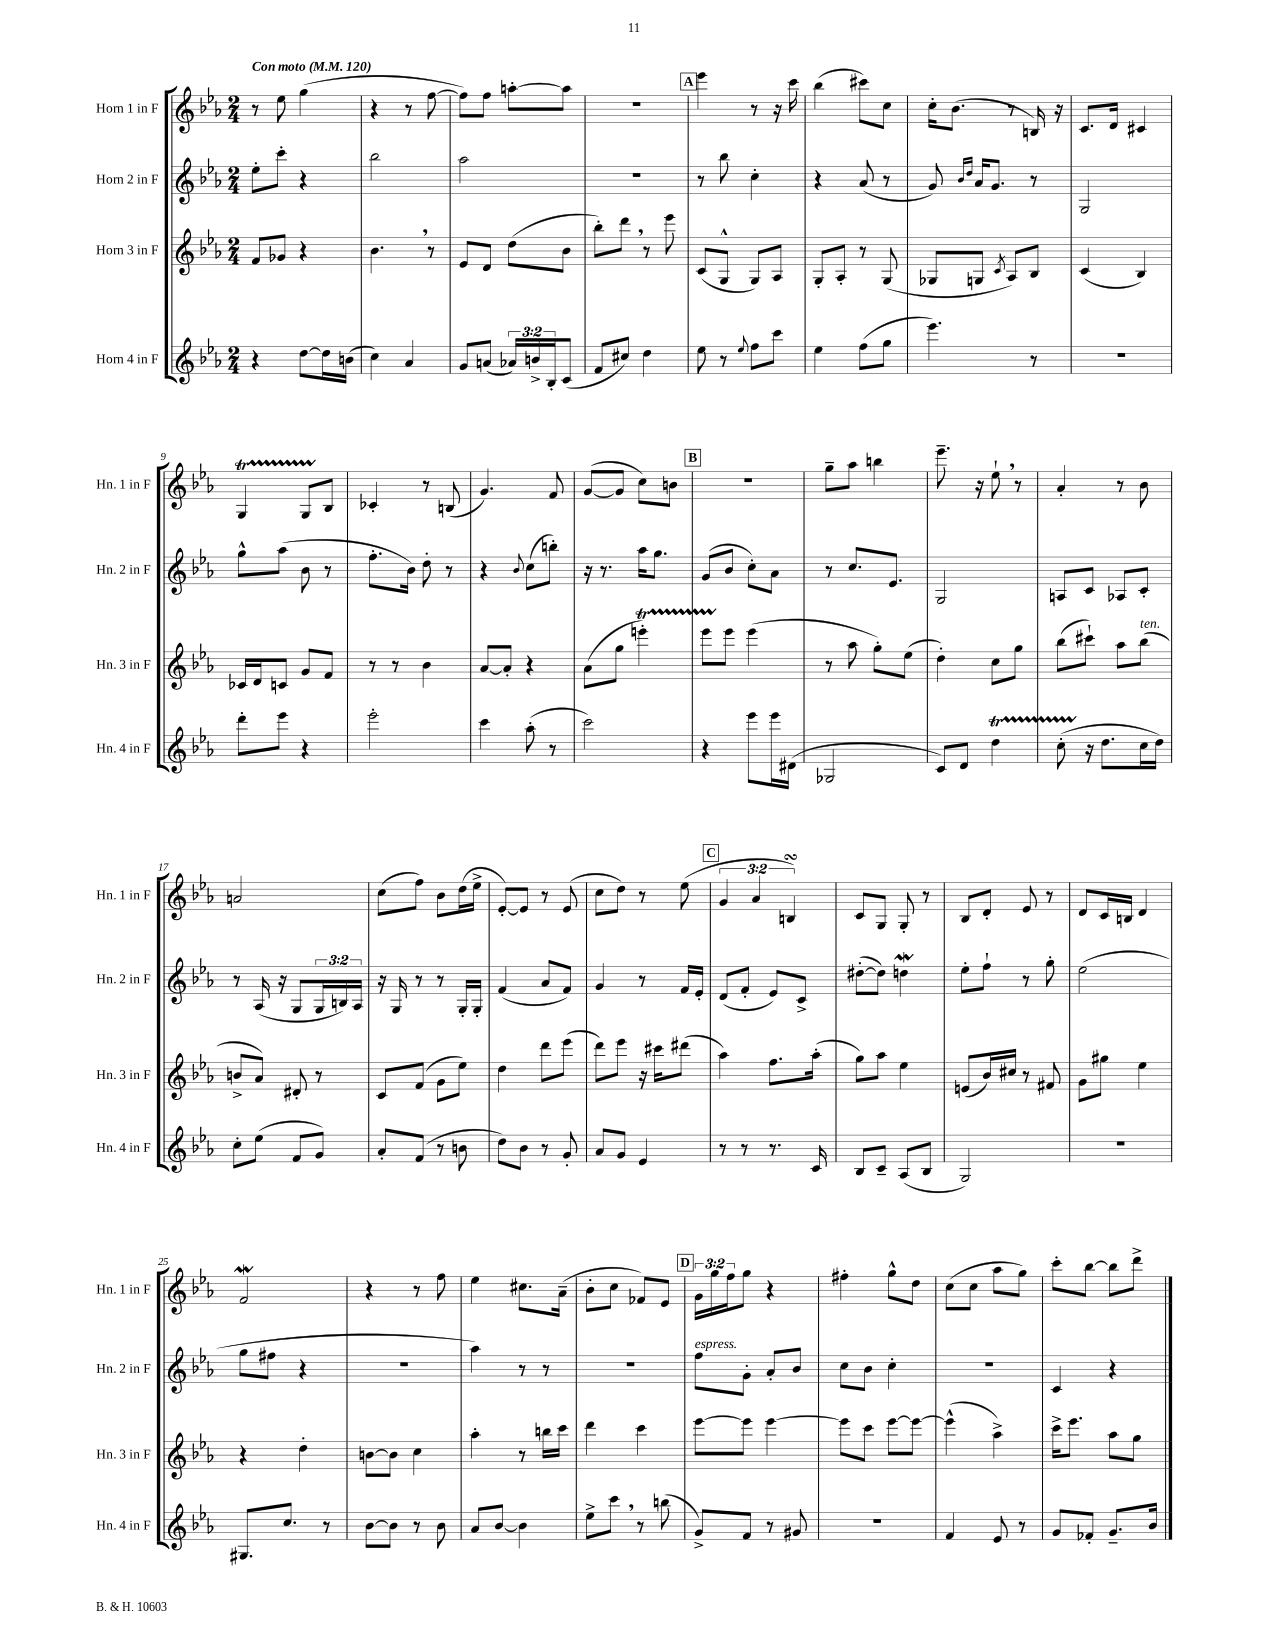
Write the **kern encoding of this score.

**kern	**kern	**kern	**kern
*staff4	*staff3	*staff2	*staff1
*clefG2	*clefG2	*clefG2	*clefG2
*k[b-e-a-]	*k[b-e-a-]	*k[b-e-a-]	*k[b-e-a-]
*M2/4	*M2/4	*M2/4	*M2/4
*MM120	*MM120	*MM120	*MM120
4r	8f	8ee-'	8r
.	8g-	8ccc'	8ee-
[8dd	4r	4r	(4gg
16dd]	.	.	.
(16b	.	.	.
=	=	=	=
4cc)	4.b-	2bb-	4r
4a-	.	.	8r
.	8r	.	[8ff
=	=	=	=
8g	8e-	2aa-	8ff])
(8a	8d	.	8ff
24a-)	(8dd	.	[8aa'
24b^	.	.	.
24B-'	.	.	.
(8c	8b-	.	8aa]
=	=	=	=
8f	8bb-')	2r	2r
8cc#)	8ddd	.	.
4dd	8r	.	.
.	8eee-	.	.
=	=	=	=
8ee-	(8c	8r	4eee-
8r	8G^^	8bb-	.
8qqee-	.	.	.
8ff	8G)	4cc'	8r
8ccc	8A-	.	16r
.	.	.	16ccc
=	=	=	=
4ee-	8G'	4r	(4bb-
.	8A-'	.	.
(8ff	8r	(8a-	8ccc#)
8gg	(8G	8r	8cc
=	=	=	=
4.eee-)	8G-	8g)	16cc'
.	.	.	(8.b-
.	.	16qqb-	.
.	.	16qqdd	.
.	8G	16a-	.
.	.	8.g	.
.	8qc	.	.
.	8A-)	.	8r
8r	8B-	8r	16B)
.	.	.	16r
=	=	=	=
2r	(4c	2G	8.c
.	.	.	16d
.	4B-)	.	4c#
=	=	=	=
8ddd'	16c-	8gg^^	4G
.	16d	.	.
8eee-	8c	(8aa-	.
4r	8g	8b-	8G
.	8f	8r	8B-
=	=	=	=
2eee-'	8r	8.ff'	4c-'
.	8r	.	.
.	.	16b-)	.
.	4b-	8dd'	8r
.	.	8r	(8B
=	=	=	=
4ccc	[8a-	4r	4.g)
.	8a-']	.	.
.	.	8qqb-	.
(8aa-'	4r	(8cc	.
8r	.	8bb')	8f
=	=	=	=
2ccc)	(8a-	16r	([8g
.	.	8.r	.
.	8gg	.	8g]
.	4eee')	16aa-	8cc)
.	.	8.gg	.
.	.	.	8b
=	=	=	=
4r	8eee-	(8g	2r
.	8eee-	8b-	.
8eee-	(4eee-	8cc')	.
16eee-	.	8a-	.
(16d#	.	.	.
=	=	=	=
2G-	8r	8r	8gg~
.	8aa-	8.cc	8aa-
.	8gg')	.	4bb
.	.	8.e-	.
.	(8ee-	.	.
=	=	=	=
8c)	4dd')	2G	8.eee-~
8d	.	.	.
.	.	.	16r
4dd	8cc	.	8ee-`
.	8gg	.	8r
=	=	=	=
(8cc'	(8bb-	8A	4a-'
16r	8ccc#`)	8c	.
8.dd	.	.	.
.	8aa-	8A-	8r
16cc	(8bb-	8c'	8b-
16dd)	.	.	.
=	=	=	=
8cc'	8b^	8r	2a
(8ee-	8a-)	(16A-	.
.	.	16r	.
8f	8d#'	8G	.
8g)	8r	24G	.
.	.	24B)	.
.	.	24A-	.
=	=	=	=
8a-'	8c	16r	(8cc
.	.	16G	.
(8f	(8f	8r	8ff)
8r	8g	8r	8b-
8b	8ee-)	16G'	(16dd
.	.	16G'	16ee-^
=	=	=	=
8dd)	4dd	(4f	[8e-')
8b-	.	.	8e-]
8r	8ddd	8a-	8r
8g'	(8eee-	8f)	(8e-
=	=	=	=
8a-	8ddd)	4g	8cc
8g	8eee-	.	8dd)
4e-	16r	8r	8r
.	16ccc#	.	.
.	(8ddd#	16f	(8ee-
.	.	16e-'	.
=	=	=	=
8r	4aa-)	(8d	6g
8r	.	8f'	.
.	.	.	6a-
8.r	8.ff	8e-)	.
.	.	.	6B)
.	.	8c^	.
16c	(16aa-'	.	.
=	=	=	=
8B-	8gg)	([8dd#'	8c
8c~	8aa-	8dd#])	8G
(8A-	4ee-	4dd	8G'
8B-	.	.	8r
=	=	=	=
2G)	(8e	8ee-'	8B-
.	16b-)	8ff`	8d'
.	16cc#	.	.
.	8r	8r	8e-
.	8f#	8gg'	8r
=	=	=	=
2r	8g	(2ee-	8d
.	8gg#	.	16c
.	.	.	16B
.	4ee-	.	4d
=	=	=	=
8.G#	4r	8gg	2f
.	.	8ff#	.
8.cc	.	.	.
.	4dd'	4r	.
8r	.	.	.
=	=	=	=
[8b-	[8b	2r	4r
8b-]	8b]	.	.
8r	4cc	.	8r
8b-	.	.	8ff
=	=	=	=
8a-	4aa-'	4aa-)	4ee-
[8b-	.	.	.
4b-]	8r	8r	8.cc#
.	16bb	8r	.
.	16ccc	.	(16a-~
=	=	=	=
8ee-^	4ddd	2r	8b-'
8ccc	.	.	8cc
8r	4ccc	.	8f-)
(8bb	.	.	8e-
=	=	=	=
8g^)	[8eee-	8ff	24g
.	.	.	24gg
.	.	.	24ff
8f	8eee-]	8g'	8gg
8r	[4eee-	8a-'	4r
8g#	.	8b-	.
=	=	=	=
2r	8eee-]	8cc	4ff#'
.	8ccc	8b-	.
.	[8eee-	4cc'	8gg^^
.	8eee-_	.	8dd
=	=	=	=
4f	(4eee-^^]	2r	(8cc
.	.	.	8cc
8e-	4aa-^)	.	8aa-
8r	.	.	8gg)
=	=	=	=
8g	16ccc^	4c	8ccc'
.	8.eee-	.	.
8f-'	.	.	[8bb-
8.g~	8aa-	4r	8bb-]
.	8gg	.	8ddd^
16b-	.	.	.
==	==	==	==
*-	*-	*-	*-
